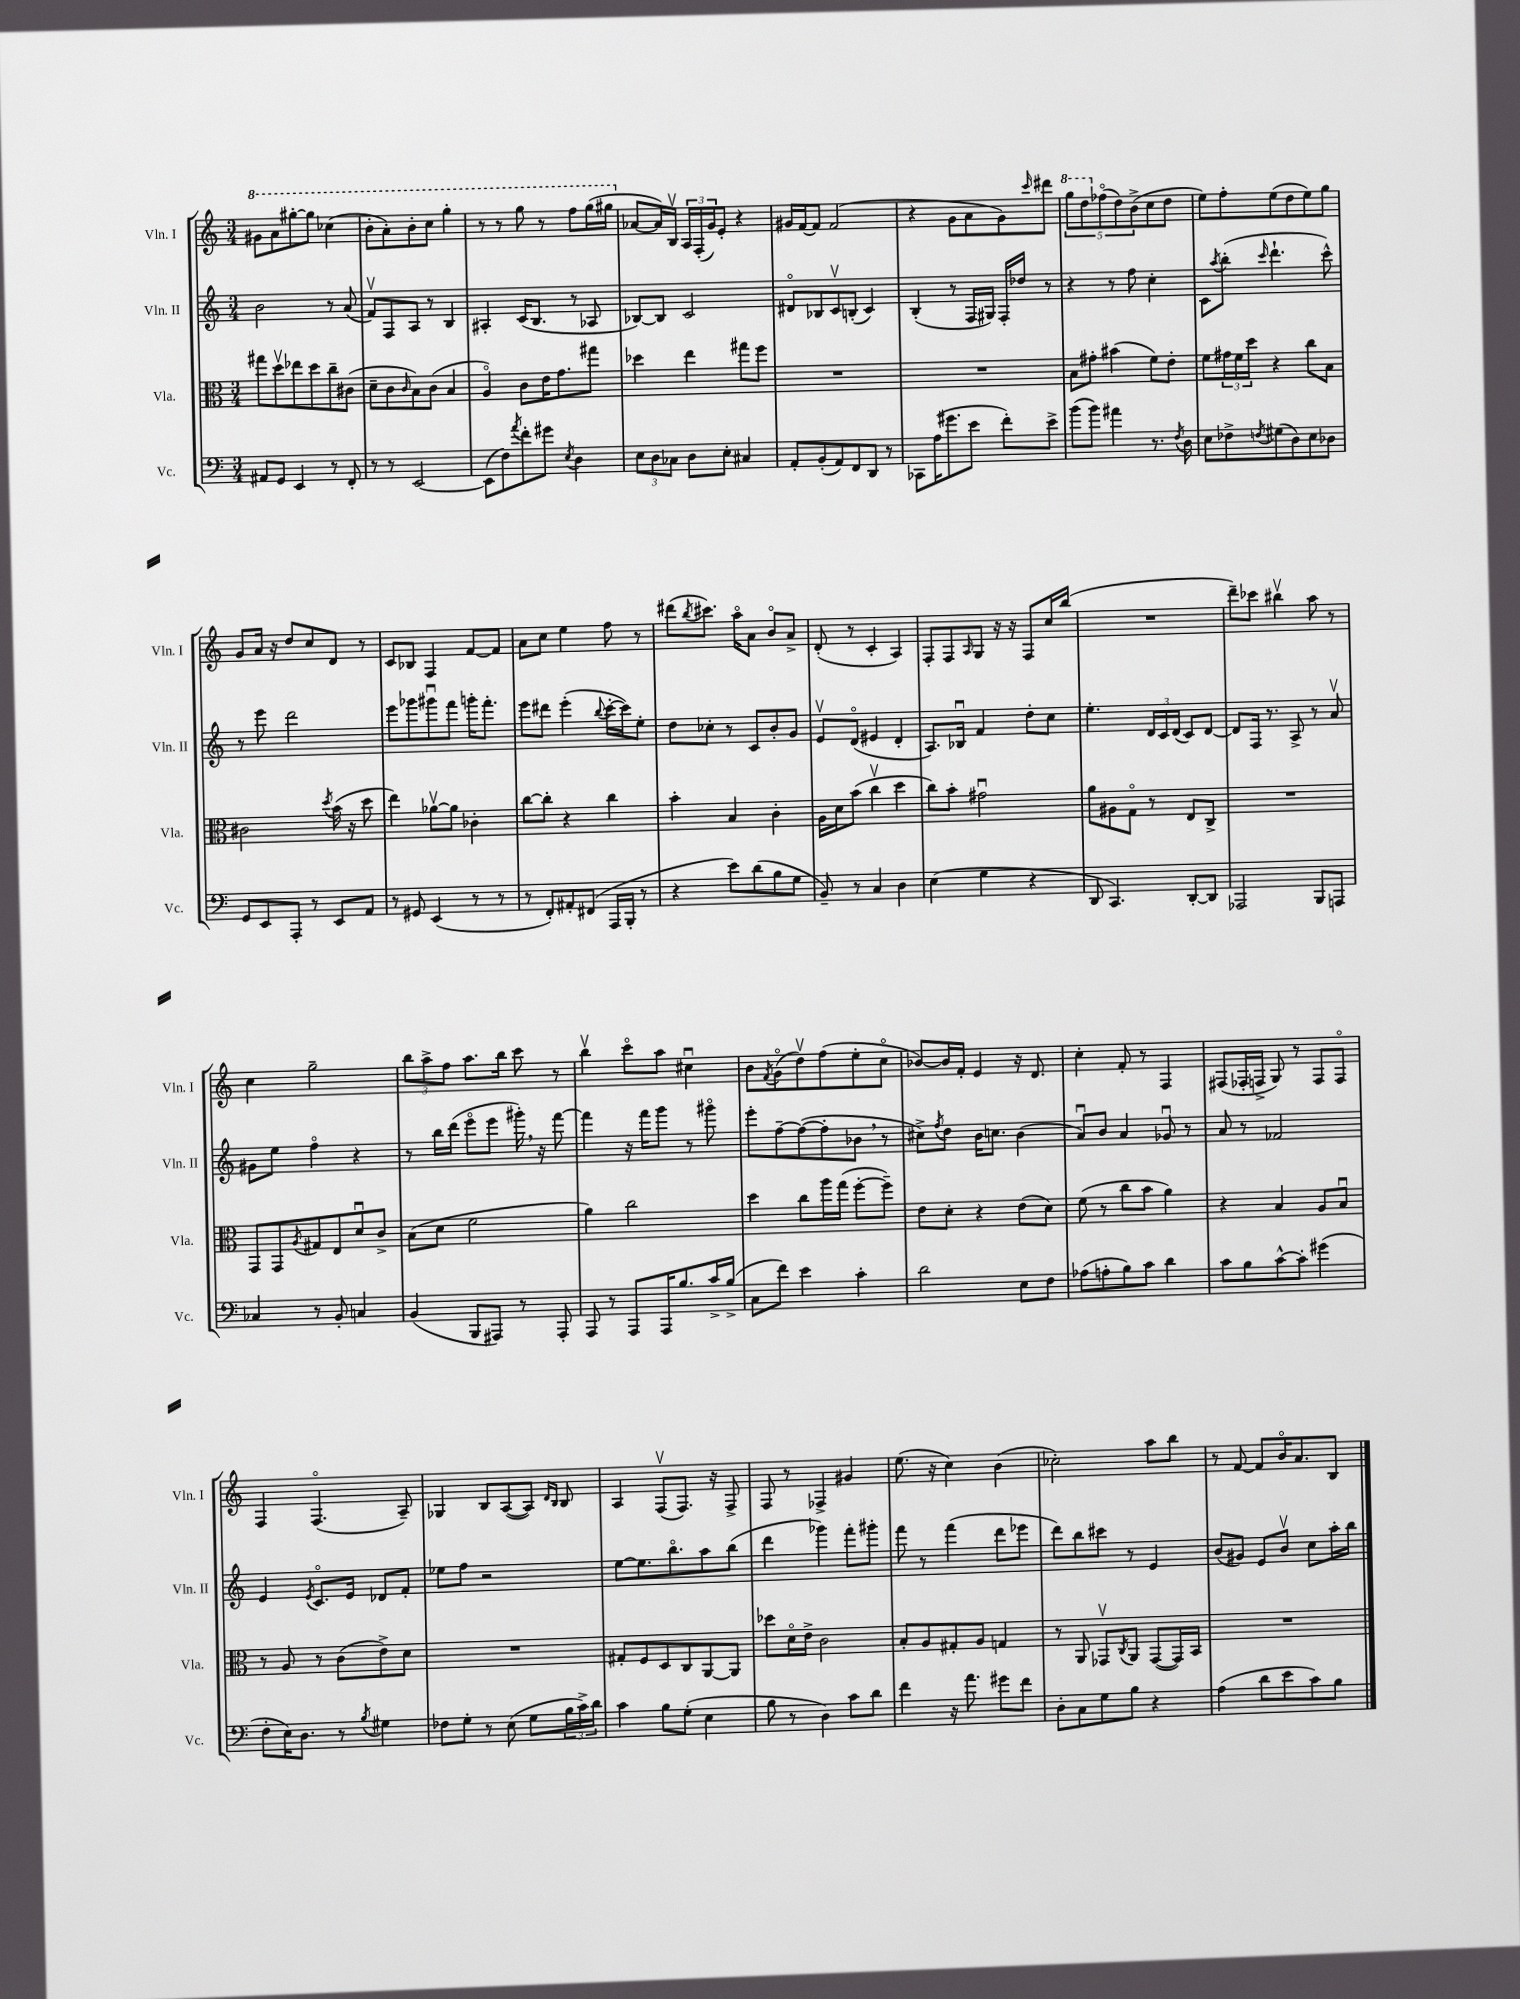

**kern	**kern	**kern	**kern
*part4	*part3	*part2	*part1
*staff4	*staff3	*staff2	*staff1
*I"Vc.	*I"Vla.	*I"Vln. II	*I"Vln. I
*I'Vc.	*I'Vla.	*I'Vln. II	*I'Vln. I
*clefF4	*clefC3	*clefG2	*clefG2
*k[]	*k[]	*k[]	*k[]
*M3/4	*M3/4	*M3/4	*M3/4
*	*	*	*8va
=6	=6	=6	=6
8AA#X/L	8gg#X\L	2b\	8gg#X\L
8GG/J	8ddv\	.	8aa\
4EE/	8ee-X\	.	[8ggg#X'\
.	8dd\	.	8ggg#\J]
8r	8cc~\	8r	(4ccc-X\
8FF'/	(8c#X\J	(8a/	.
=7	=7	=7	=7
8r	8d~\L	8fv/L)	8bb'\L
8r	8c\	8F/	8aa'\)
.	16qqc/	.	.
[2EE/	8B\)	8A/J	8bb'\
.	(8c\J	8r	8ccc\J
.	4B/	4B/	4ggg'\
=8	=8	=8	=8
(8EE\L]	4A/)	4A#X'/	8r
8F\)	.	.	8r
8qa/	.	.	.
8f'\	8c\L	(16c/KL	8ggg\
.	.	8.B/J	.
8g#X\J	16e\K	.	8r
.	8.g\	.	.
8qE/	.	.	.
4D\	.	8r	8fff\L
.	8gg#X\J	8A-X/	(16ggg\L
.	.	.	16ggg#X\JJ
=9	=9	=9	=9
*	*	*	*X8va
12E\L	4dd-X\	[8B-X/L)	[8a-X/L
12D\	.	.	.
.	.	8B-/J]	16a-/L])
12C-X\J	.	.	.
.	.	.	16Bv/JJ
8D\L	4ee\	2c/	24A/LL
.	.	.	(24F'/
.	.	.	24g/J)
8E'\J	.	.	8e'/J
4C#X/	8gg#X\L	.	4r
.	8ff\J	.	.
=10	=10	=10	=10
8AA'/L	2.r	8d#X/L	16g#X/LL
.	.	.	[16f/J
(8BB'/	.	8B-X/	8f/J]
8AA/)	.	8cv/	(2f/
8FF/	.	(8Bn'/J	.
8DD/J	.	4c/)	.
8r	.	.	.
=11	=11	=11	=11
8CC-X\L	2.r	(4B'/	4r
(16A\K	.	.	.
8.g#X\	.	.	.
.	.	8r	8g\L
8e\J	.	16F/LL	8a\
.	.	16G#X/JJ)	.
8f'\L)	.	16F'/LL	8g\)
.	.	16dd-X/JJ	.
.	.	.	16qqccc/
8e^\J	.	8r	8ddd#X\J
=12	=12	=12	=12
*	*	*	*8va
(8b\L	8B\L	4r	10ggg\L
.	.	.	10ddd\
8b\J)	8g#X'\J	.	.
*	*	*	*X8va
.	.	.	(10ff-X\
4a#X\	(4b#X\	8r	.
.	.	.	10dd\)
.	.	8ff\	.
.	.	.	(10b^\
8.r	8f\L)	4cc'\	8cc\
.	8e'\J	.	8dd\J
8qF/	.	.	.
16D\	.	.	.
=13	=13	=13	=13
8E\L	8f\L	8c\L	8ee\L)
.	.	8qaa/	.
8F-X^\	24g#X\L	(8bb'\J	8ff'\
.	24f\	.	.
.	24dd\JJ	.	.
8qFn/	.	16qqccc/	.
(8G#X\	4r	4.ddd`\	(8ee\
8D\)	.	.	8dd\
8E\	8cc\L	.	8ee\)
8D-X\J	8B\J	8ccc^^\)	8gg\J
!!LO:LB:g=z
=14	=14	=14	=14
8GG/L	2c#X\	8r	8g/L
8EE/	.	8eee\	16a/Jk
.	.	.	16r
8AAA'/J	.	2ddd\	8dd/L
8r	.	.	8cc/
.	8qdd/	.	.
8EE/L	(16b\	.	8d/J
.	16r	.	.
8AA/J	8dd\	.	8r
=15	=15	=15	=15
8r	4ee\)	8eee\L	8c/L
8GG#X/	.	8ggg-X\	8B-X/J
(4EE/	[8a-Xv\L	8ggg#Xu\	4F/
.	8a-\J]	8fff\J	.
8r	4c-X'\	16gggn'\KL	[8f/L
.	.	8.fff'\J	.
8r	.	.	8f/J]
=16	=16	=16	=16
8r	[8cc\L	8eee\L	8a\L
8FF'/L)	8cc'\J]	8ddd#X\J	8cc\J
8AA#X'/	4r	(4eee'\	4ee\
(8FF#X/J	.	.	.
.	.	8qqbb/	.
16AAA/LL	4cc\	[16ccc'\LL	8ff\
16BBB'/JJ	.	16ccc\J])	.
8r	.	8ee'\J	8r
=17	=17	=17	=17
4r	4b'\	8dd\L	(8ddd#X\L
.	.	.	8qbb/
.	.	8cc-X'\J	8.ccc#X\J)
8e\L)	4B/	8r	.
.	.	.	16aa\KL
(8d\	.	8c/L	8a\J
8B\	4c'\	8b'/	8b/L
8G\J	.	8g/J	8a^/J
=18	=18	=18	=18
8BB~/)	16A\LL	8ev/L	(8d'/
.	16d\J	.	.
8r	(8b\J	(8d/J	8r
4C/	4ccv\	4e#X/	4c'/
4D\	4dd\	4d'/	4A/)
=19	=19	=19	=19
(4E\	8cc\L)	8.A/L)	8F'/L
.	8b'\J	.	8F/
.	.	16B-Xu/Jk	.
.	.	.	16qqA/
4G\	2g#Xu\	4f/	8G/J
.	.	.	16r
.	.	.	16r
4r	.	8dd'\L	8F/L
.	.	8cc\J	16cc/L
.	.	.	(16bb/JJ
=20	=20	=20	=20
8DD/	8a\L	4.ee'\	2.r
4.CC/)	8A#X\	.	.
.	8G\J	.	.
.	8r	24d/LL	.
.	.	24c/	.
.	.	(24d/JJ	.
[8DD'/L	8E/L	8c/L)	.
8DD/J]	8C^/J	[8d/J	.
=21	=21	=21	=21
2AAA-X/	2.r	8d/L]	8ddd~\L)
.	.	16F/Jk	8ccc-X\J
.	.	8.r	.
.	.	.	4bb#Xv\
.	.	8A^/	.
8BBB/L	.	8r	8aa\
8AAAn/J	.	8av/	8r
!!LO:LB:g=z
=22	=22	=22	=22
4C-X/	8GG/L	8g#X\L	4cc\
.	8GG/	8ee\J	.
.	8qA/	.	.
8r	8G#X/	4ff\	2gg~\
8BB'/	8E/	.	.
4Cn/	8du/	4r	.
.	8c^/J	.	.
=23	=23	=23	=23
(4BB/	(8B\L	8r	12bb\L
.	.	.	12aa^\
.	8d\J	16bb\LL	.
.	.	.	12ff\J
.	.	(16ddd\JJ	.
8BBB/L	2f\	8eee\L	8.aa\L
8AAA#X/J)	.	8eee\J	.
.	.	.	16bb\Jk
8r	.	16ggg#X',\)	8ccc\
.	.	16r	.
8AAA#'/	.	[8fff\	8r
=24	=24	=24	=24
8AAA/	4a\)	4fff\]	4bbv\
8r	.	.	.
8AAA/L	2cc\	16r	8ccc\L
.	.	16fff\KL	.
16AAA/K	.	8ggg\J	8aa\J
8.B/	.	.	.
.	.	8r	4cc#Xu\
16c^/L	.	8ggg#X\	.
(16B^/JJ	.	.	.
=25	=25	=25	=25
8C\L	4dd\	8eee'\L	8b\L
.	.	.	8qf/
8f\J)	.	[8ff~\	(8g\
4e\	8cc\L	(8ff\_	8ddv\)
.	16aa\L	8ff'\]	(8ff\
.	(16gg\JJ	.	.
4c'\	[8ff'\L	8b-X,\J	8ee'\
.	8ff~\J])	8r	8cc\J
=26	=26	=26	=26
2d\	8e\L	8cc#X^\L)	[8b-X/L)
.	.	8qff/	.
.	8d'\J	8dd\J	16b-/L]
.	.	.	16f'/JJ
.	4r	16b\KL	4e/
.	.	8.ccn\J	.
8E\L	(8e\L	(4b\	16r
.	.	.	8.d/
8F\J	8d\J)	.	.
=27	=27	=27	=27
(8A-X\L	(8f\	8au/L)	4cc'\
8An'\	8r	8b/J	.
8B\)	8cc\L	4a/	8f'/
8c\J	8b\J	.	8r
4d\	4a\)	8g-Xu/	4F/
.	.	8r	.
=28	=28	=28	=28
8c\L	4r	8a/	(8F#X/L
8B\	.	8r	16F-X'/L
.	.	.	16Fn^/JJ
[8c^^\	4B/	2f-X/	8G/)
8c'\J]	.	.	8r
(4g#X\	8A/L	.	8F/L
.	8Bu/J	.	8F/J
!!LO:LB:g=z
=29	=29	=29	=29
8F'\L	8r	4e/	4F/
16E\K)	8A/	.	.
8.D\J	.	.	.
.	.	8qe/	.
.	8r	8.c/L	(4.F/
8r	(8c\L	.	.
.	.	16e/Jk	.
8qB/	.	.	.
4G#X\	8e^\)	8d-X/L	.
.	8d\J	8f'/J	8A~/)
=30	=30	=30	=30
8F-X\L	2.r	8ee-X\L	4G-X/
8G'\J	.	8ff\J	.
8r	.	2r	8B/L
(8E\	.	.	([8A/
8G\L	.	.	8A/J])
.	.	.	16qqd/LL
.	.	.	16qqB/JJ
24B\L	.	.	8B/
24c^\)	.	.	.
24d\JJ	.	.	.
=31	=31	=31	=31
4c\	8G#X'/L	[8ee\L	4A/
.	8F/	8.ee\]	.
8B\L	8D/	.	(8Fv/L
.	.	8.bb\	.
(8G'\J	8C/	.	8.F/J)
4E\	[8AA/	8aa\	.
.	.	.	16r
.	8AA/J]	(8bb\J	8F^/
=32	=32	=32	=32
8B\	8dd-X\L	4ddd\	8F/
8r	16d\L	.	8r
.	16e^\JJ	.	.
4D\)	2c\	4ggg-X\)	4F-X^/
8c\L	.	8fff'\L	4g#X/
8d\J	.	8ggg#X'\J	.
=33	=33	=33	=33
4f\	8B'/L	8fff\	(8.ee\
.	8A/	8r	.
.	.	.	16r
16r	8G#X'/	(4fff\	4cc\)
8.a\	.	.	.
.	8A/J	.	.
8g#X\L	4Gn/	8ddd\L	(4b\
8f\J	.	8eee-X\J	.
=34	=34	=34	=34
8D'\L	8r	8ddd\L)	2cc-X'\)
8C\	8AA/	8bb\	.
8G\	8GG-Xv/L	8ccc#X\J	.
.	8qC/	.	.
8B\J	8AA/J	8r	.
4r	([8GG-/L	4e/	8aa\L
.	16GG-/L])	.	8bb\J
.	16BB/JJ	.	.
=35	=35	=35	=35
(4A\	2.r	(8b/L	8r
.	.	8g#X/J)	[8f/
8d\L	.	8e/L	8f/L]
8e\	.	8bv/J	16b/K
.	.	.	8.a/
8c\)	.	8cc\L	.
8B\J	.	16aa'\L	8B/J
.	.	16bb\JJ	.
==	==	==	==
*-	*-	*-	*-
